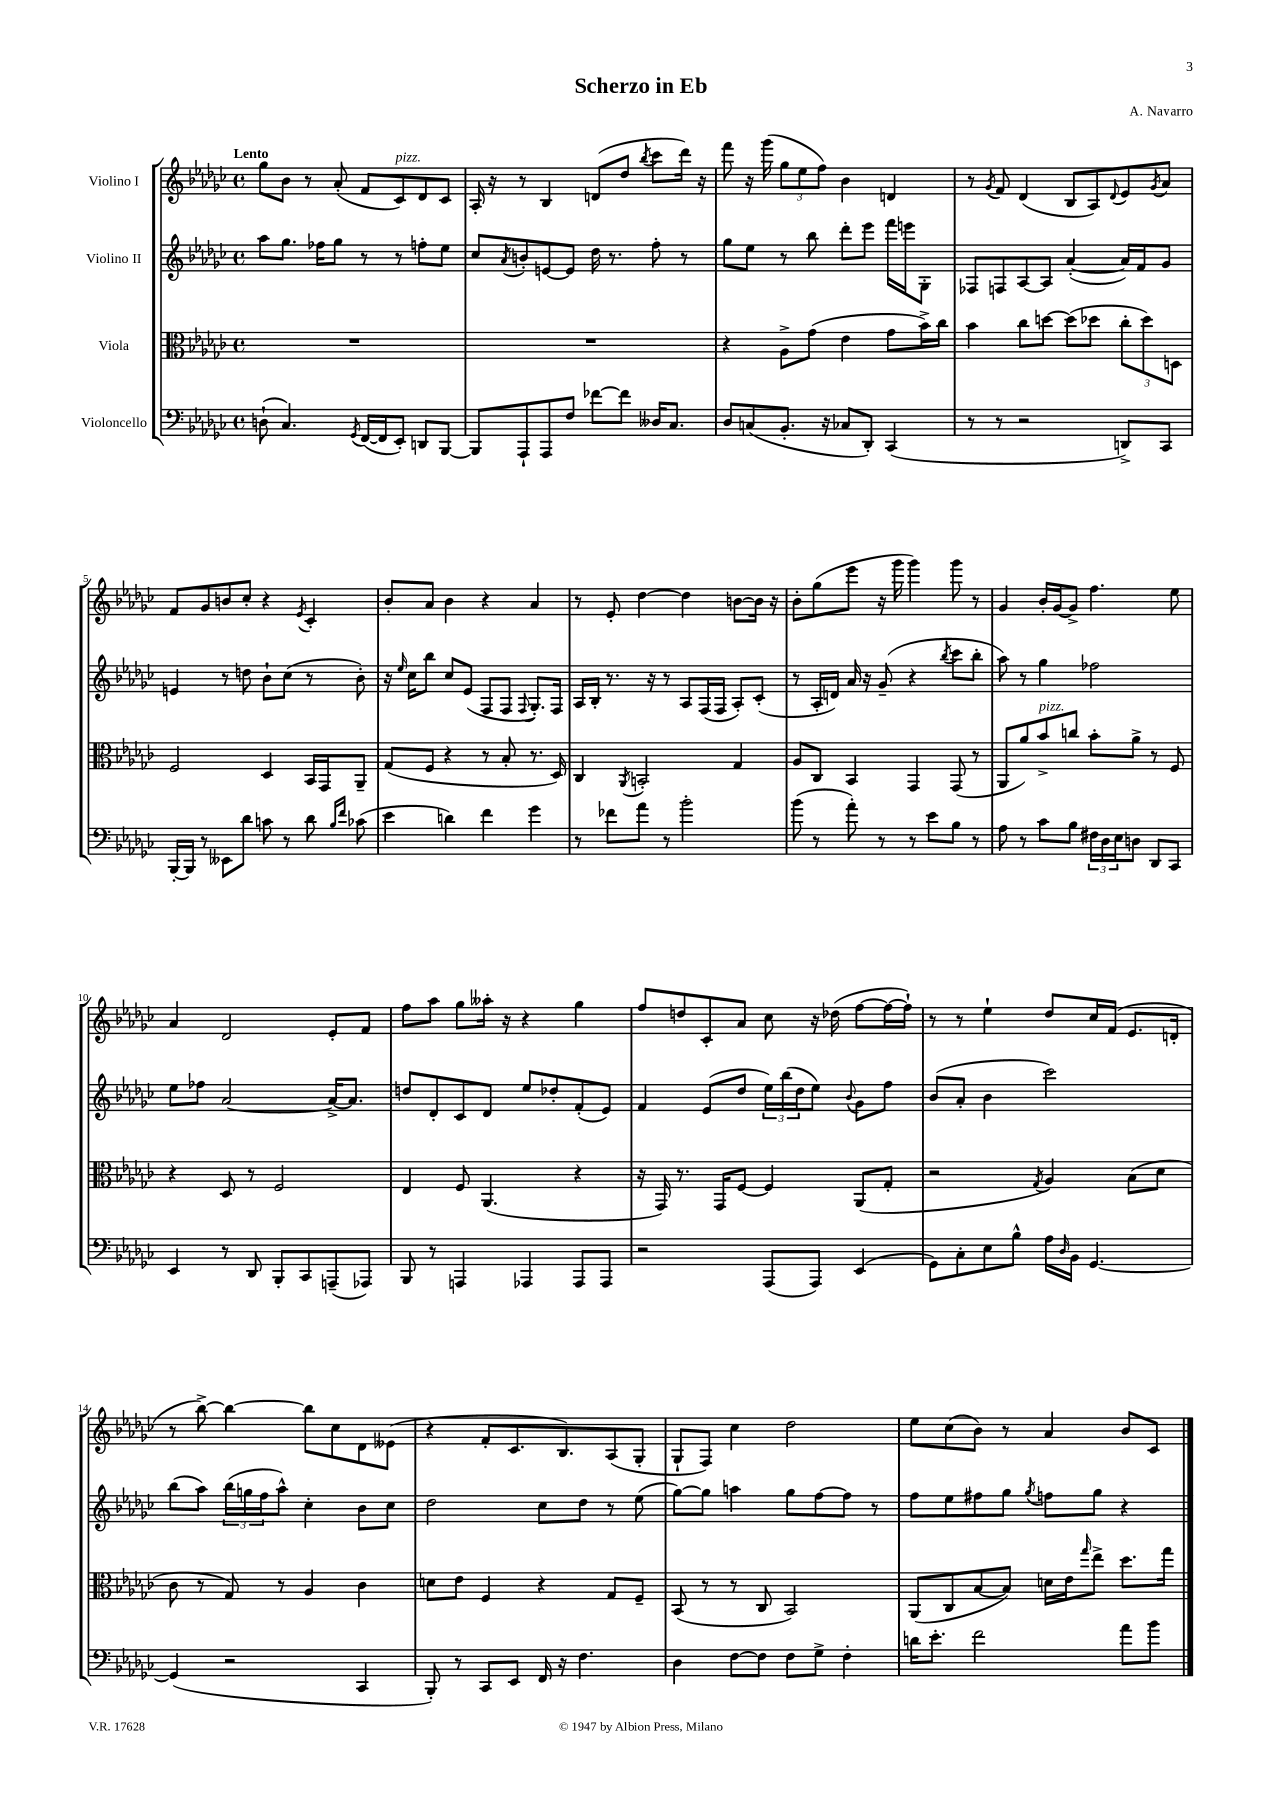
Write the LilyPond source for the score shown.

\header { title = "Scherzo in Eb" composer = "A. Navarro" }
<<
\new StaffGroup <<
\new Staff = "s0" \with { instrumentName = "Violino I" } {
    \clef treble \key ges \major \defaultTimeSignature \time 4/4 \tempo "Lento"
    ges''8 bes'8 r8 aes'8-.( f'8 ces'8^\markup { \italic "pizz." }) des'8 ces'8 |
    aes16-. r16 r8 bes4 d'8( des''8 \acciaccatura { bes''8 } ces'''8 des'''16) r16 |
    f'''8 r16 ges'''16( \tuplet 3/2 { ges''8 ees''8 f''8) } bes'4 d'4 |
    r8 \acciaccatura { ges'8 } f'8 des'4( bes8 aes8) \appoggiatura { des'8 } ees'8 \acciaccatura { ges'8 } aes'8 |
    f'8 ges'8 b'8 ces''8-. r4 \acciaccatura { ees'8 } ces'4-. |
    bes'8-. aes'8 bes'4 r4 aes'4 |
    r8 ees'8-. des''4~ des''4 b'8~ b'16 r16 |
    bes'8-. ges''8( ees'''8 r16 ges'''16 ges'''4) ges'''8 r8 |
    ges'4 bes'16-. ges'16~ ges'8-> f''4. ees''8 |
    aes'4 des'2 ees'8-. f'8 |
    f''8 aes''8 ges''8 aeses''16-. r16 r4 ges''4 |
    f''8 d''8 ces'8-. aes'8 ces''8 r16 des''16( f''8~ f''16~ f''16-!) |
    r8 r8 ees''4-! des''8 ces''16 f'16( ees'8. d'16-. |
    r8 bes''8~->) bes''4~ bes''8 ces''8 des'8 eeses'8( |
    r4 f'8-. ces'8. bes8.) aes8( ges8-. |
    ges8-! f8) ces''4 des''2 |
    ees''8 ces''8( bes'8) r8 aes'4 bes'8 ces'8 \bar "|." |
}
\new Staff = "s1" \with { instrumentName = "Violino II" } {
    \clef treble \key ges \major \defaultTimeSignature \time 4/4
    aes''8 ges''8. fes''16 ges''8 r8 r8 f''8-. ees''8 |
    ces''8 \acciaccatura { aes'8 } b'8-. e'8~ e'8 des''16 r8. f''8-. r8 |
    ges''8 ees''8 r8 bes''8 des'''8-. ees'''8 f'''16 e'''16 ges8-. |
    fes8 f8 aes8~ aes8 aes'4~-.( aes'16) f'16 ges'8 |
    e'4 r8 d''8 bes'8-! ces''8( r8 bes'8-.) |
    r16 \grace { ees''16 } ces''16 bes''8 ces''8 ees'8( f8 f8 \appoggiatura { f8 } ges8.-.) f16 |
    aes16 bes16-. r8. r16 r8 aes8 f16( f16 aes8-.) ces'8-.( |
    r8 aes16-. d'16) aes'16 r16 ges'8--( r4 \acciaccatura { bes''8 } ces'''8 bes''8-. |
    aes''8) r8 ges''4 fes''2 |
    ees''8 fes''8 aes'2~ aes'16~-> aes'8. |
    d''8 des'8-. ces'8 des'8 ees''8 des''8-. f'8-.( ees'8) |
    f'4 ees'8( des''8 \tuplet 3/2 { ees''16) bes''16( des''16 } ees''8) \appoggiatura { bes'8 } ges'8 f''8 |
    bes'8( aes'8-. bes'4 ces'''2) |
    bes''8( aes''8) \tuplet 3/2 { bes''16( g''16 f''16 } aes''8-^) ces''4-. bes'8 ces''8 |
    des''2 ces''8 des''8 r8 ees''8( |
    ges''8~) ges''8 a''4 ges''8 f''8~ f''8 r8 |
    f''8 ees''8 fis''8 ges''8 \acciaccatura { ges''8 } f''8 ges''8 r4 \bar "|." |
}
\new Staff = "s2" \with { instrumentName = "Viola" } {
    \clef alto \key ges \major \defaultTimeSignature \time 4/4
    R1 |
    R1 |
    r4 aes8-> ges'8( ees'4 ges'8 bes'16->) ces''16 |
    bes'4 ces''8 d''8~ d''8( des''8 \tuplet 3/2 { ces''8-. des''8) d8 } |
    f2 des4 bes,16 ges,16 aes,8-- |
    ges8( f8 r4 r8 bes8-. r8. des16) |
    ces4 \acciaccatura { aes,8 } b,2-. ges4 |
    aes8 ces8 bes,4 ges,4 ges,8( r8 |
    aes,8 aes'8) bes'8->^\markup { \italic "pizz." } c''8 bes'8-. aes'8-> r8 f8 |
    r4 des8 r8 f2 |
    ees4 f8 aes,4.( r4 |
    r16 ges,16) r8. ges,16 f8~ f4 aes,8( ges8-. |
    r2 \acciaccatura { ges8 } aes4) bes8( des'8 |
    ces'8 r8 ges8) r8 aes4 ces'4 |
    d'8 ees'8 f4 r4 ges8 f8-- |
    bes,8( r8 r8 ces8 bes,2) |
    aes,8( ces8 bes8~ bes8) d'16 ees'16 \grace { ges''16 } ees''8-> des''8. ges''16 \bar "|." |
}
\new Staff = "s3" \with { instrumentName = "Violoncello" } {
    \clef bass \key ges \major \defaultTimeSignature \time 4/4
    d8-!( ces4.) \acciaccatura { ges,8 } f,16~( f,16 ees,8-.) d,8 bes,,8~ |
    bes,,8 aes,,8-! aes,,8 f8 fes'8~ fes'8 deses16 ces8. |
    des8 c8( bes,8.-. r16 ces8 des,8-.) ces,4( |
    r8 r8 r2 d,8->) ces,8 |
    bes,,16~-. bes,,16 r8 eeses,8 des'8 c'8 r8 des'8 \grace { bes16 f'16 } ces'8( |
    ees'4 d'4) f'4 ges'4 |
    r8 fes'8 aes'8 r8 bes'2-. |
    bes'8( r8 aes'8-.) r8 r8 ees'8 bes8 r8 |
    aes8 r8 ces'8 bes8 \tuplet 3/2 { fis16 des16 ees16 } d8 des,8 ces,8 |
    ees,4 r8 des,8 bes,,8-. ces,8 a,,8--( aes,,8) |
    bes,,8 r8 a,,4 aes,,4 aes,,8 aes,,8 |
    r2 aes,,8( aes,,8) ees,4( |
    ges,8) ces8-. ees8 bes8-^ aes16 \grace { des16 } bes,16 ges,4.~ |
    ges,4( r2 ces,4 |
    bes,,8-.) r8 ces,8 ees,8 f,16 r16 f4. |
    des4 f8~ f8 f8 ges8-> f4-. |
    d'16 ees'8.-. f'2 aes'8 bes'8 \bar "|." |
}
>>
>>
